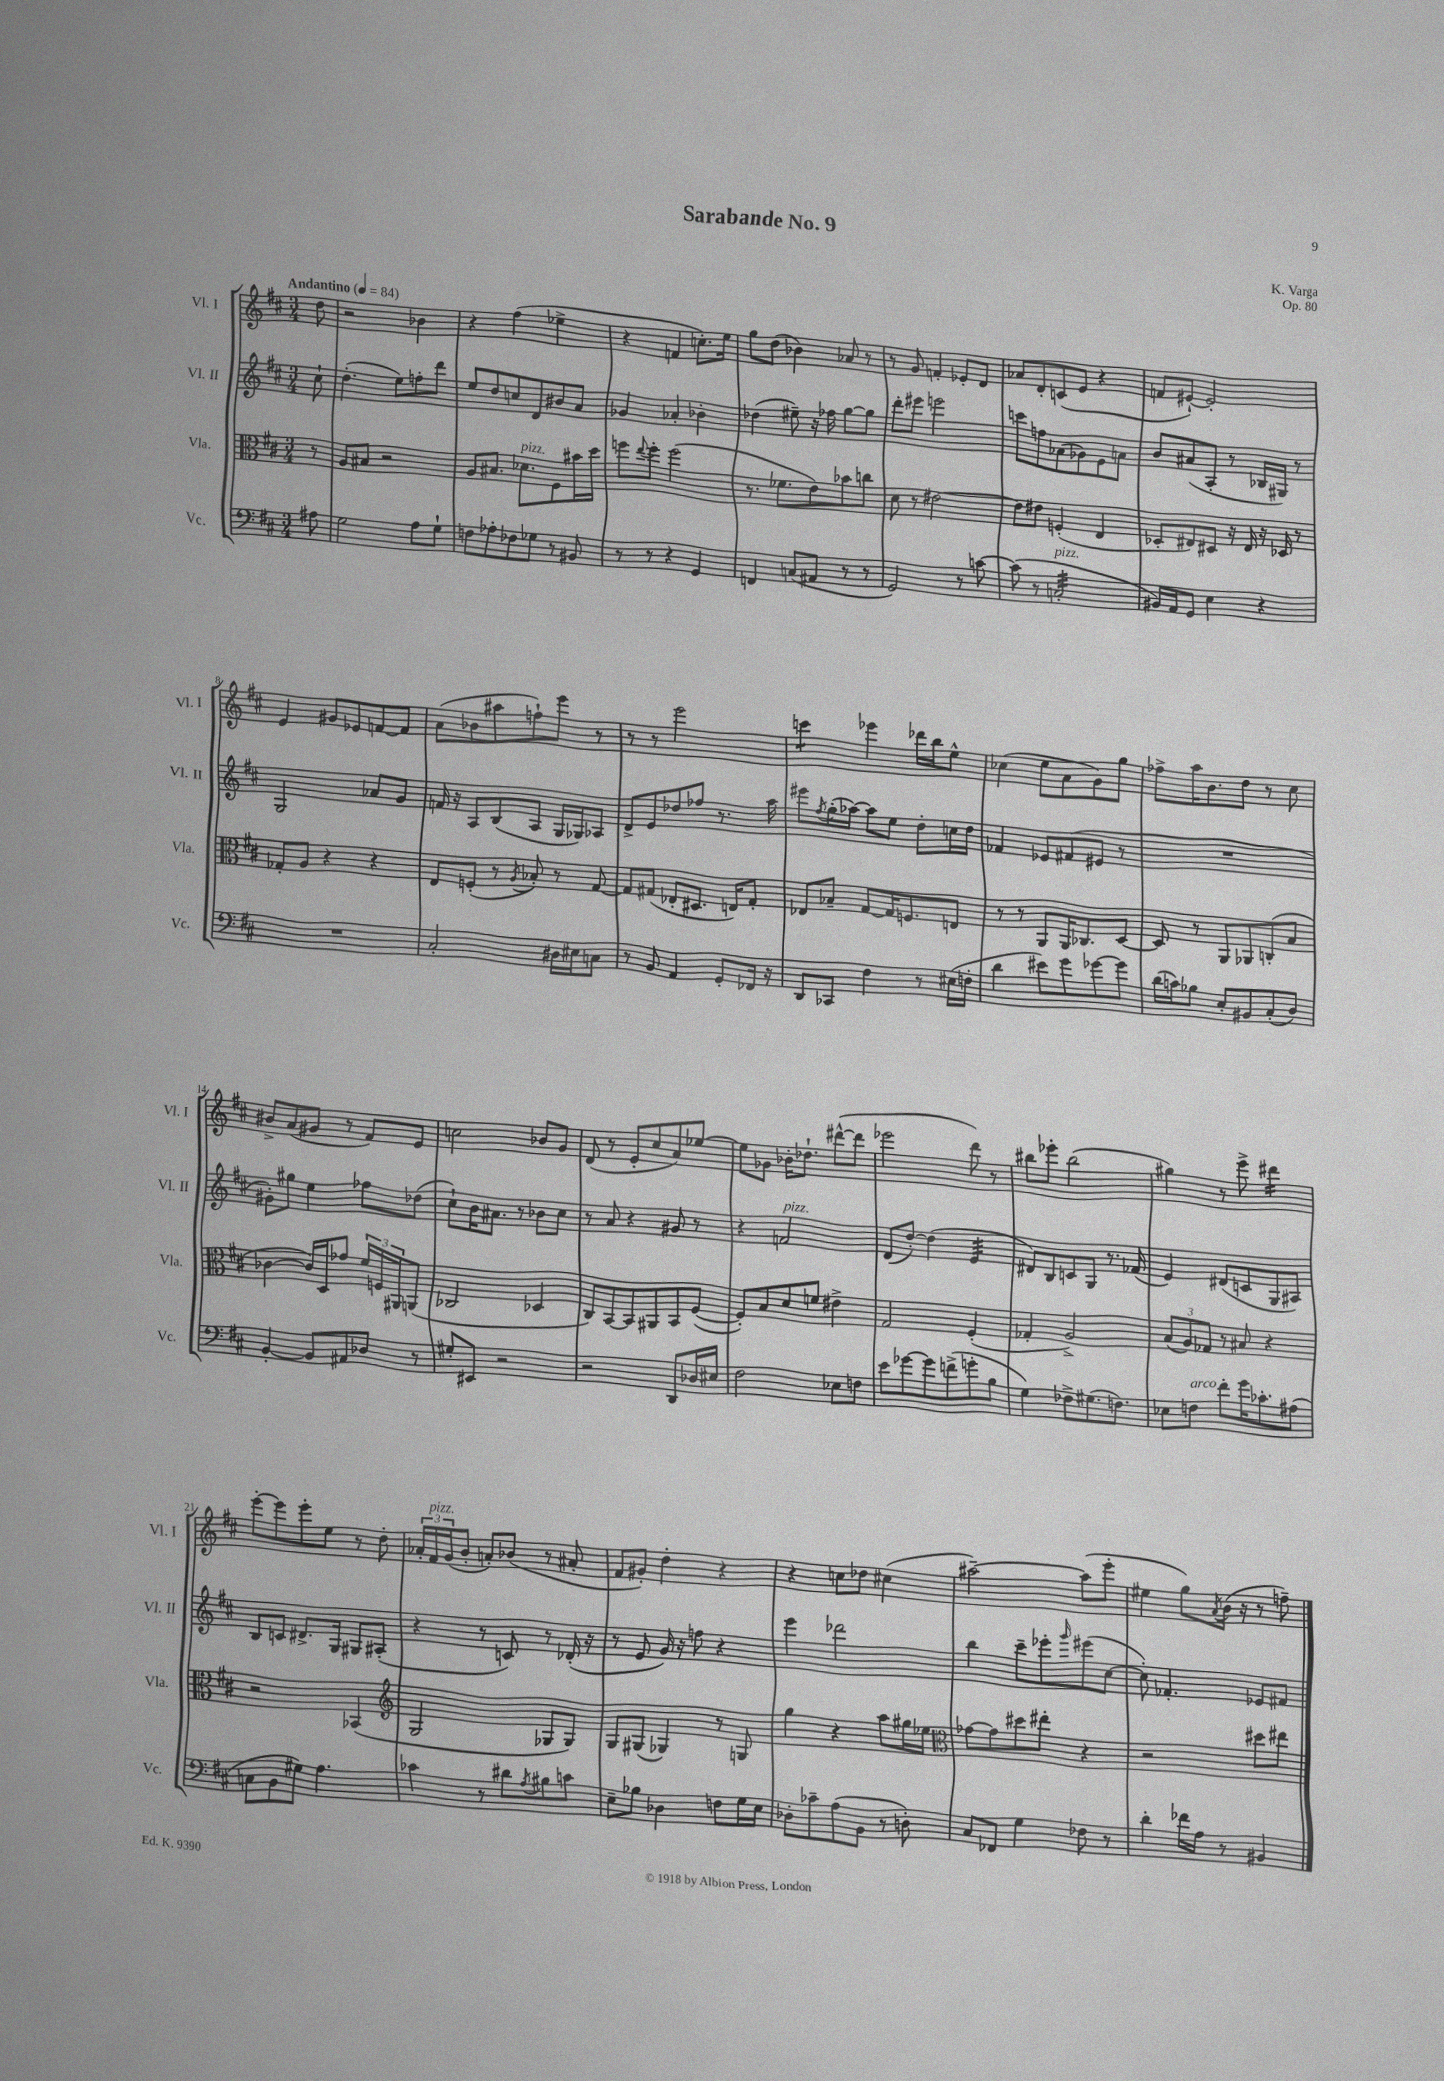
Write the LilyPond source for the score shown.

\header { title = "Sarabande No. 9" composer = "K. Varga" opus = "Op. 80" }
<<
\new StaffGroup <<
\new Staff = "s0" \with { instrumentName = "Vl. I" shortInstrumentName = "Vl. I" } {
    \clef treble \key d \major \numericTimeSignature \time 3/4 \partial 8 \tempo "Andantino" 4 = 84
    d''8 |
    r2 bes'4 |
    r4 fis''4( ees''4-> |
    r4 f'4 c''8.-.) e''16 |
    g''8 d''8( bes'4) aes'8 r8 |
    r8 g'8 f'4-. ees'8-. d'8 |
    aes'8 d'8-. c'8( e'8 r4 |
    f'8 eis'8~-!) eis'2-. |
    e'4 gis'8 ees'8 f'8~ f'8 |
    a'8( bes'8 ais''8 f''8-!) e'''8 r8 |
    r8 r8 e'''2 |
    c'''4:8 ees'''4 des'''16 b''16 e''8-^ |
    ces''4( e''8 a'8 g'8) g''8 |
    fes''8-> a''16 b'8. d''8 r8 cis''8 |
    bis'8-> a'8( gis'8 r8 fis'8) e'8 |
    c''2 bes'8 g'8 |
    d'8( r8 e'8-. cis''8 a'8) ees''8~ |
    ees''8 ges'8 bes'16-. des''8.-! dis'''8~-^( dis'''8 |
    ees'''2 d'''8) r8 |
    bis''8 ees'''8-. bis''2( |
    gis''4) r8 e'''8-> dis'''4:16 |
    e'''8~-. e'''8 e'''8-. e''8 r8 d''8-. |
    \tuplet 3/2 { aes'16-. fis'16^\markup { \italic "pizz." } g'16( } b'8-. a'8-.) bes'8( r8 ais'8-. |
    fis'8 gis'8-.) d''4-. r4 |
    r4 c''8 des''8 cis''4( |
    ais''2~--) ais''8( e'''8-. |
    eis''4 g''8) \acciaccatura { a'8 } b'16( r16 r8 f''8--) \bar "|." |
}
\new Staff = "s1" \with { instrumentName = "Vl. II" shortInstrumentName = "Vl. II" } {
    \clef treble \key d \major \numericTimeSignature \time 3/4 \partial 8
    cis''8-! |
    d''4.-.( e''8) f''8-. d'''8 |
    e''8 d''8 c''8 d'8 bis'8 a'8 |
    ges'4 aes'4-. bes'4-. |
    des''4( eis''8--) r16 fes''16 g''8~ g''8 |
    d'''8-. eis'''8 e'''2 |
    c'''8 f''8 aes'8( ges'8) e'8 a'8 |
    b'8 ais'8( a8-. r8 bes16 gis16) r8 |
    g2 aes'8 g'8 |
    f'16 r16 a8 b8( a8 g16 ges16) aes8 |
    d'8-> e'8 des''8 fes''8 r8. a''16 |
    eis'''8 \acciaccatura { fis''8 } g''16-.( aes''16~) aes''8 e''8 d''8-. c''16 d''16 |
    fes'4 ees'8 fis'8( eis'8 r8 |
    R2. |
    gis'8-.) gis''8 e''4 fes''8 des''8( |
    cis''8-!) b'16 ais'8. r8 bes'8 cis''8 |
    r8 a'8 r4 gis'8 r8 |
    r4 f'2^\markup { \italic "pizz." } |
    d'8( d''8~-.) d''4( e'4:32 |
    dis'8) b8 c'8 g8 r8. fes'16( |
    e'4) dis'8( c'8 g8 ais8) |
    b8 c'8 dis'8.-> g16 gis8 ais8-.( |
    r4 r8 c'8) r8 des'16-.( r16 |
    r8 e'8 g'16) r16 f''8 r4 |
    e'''4 des'''2 |
    b''4 cis'''8-- ees'''8-. \grace { g'''16 } eis'''8( cis''8~ |
    cis''8-.) fes'4.-. ees'8 fis'8 \bar "|." |
}
\new Staff = "s2" \with { instrumentName = "Vla." shortInstrumentName = "Vla." } {
    \clef alto \key d \major \numericTimeSignature \time 3/4 \partial 8
    r8 |
    a8 bis8 r2 |
    a8 bis8. des'8.^\markup { \italic "pizz." } fis8 bis'16 d''16 |
    f''8 \appoggiatura { e''8 } f''8-. f''2( |
    r8. fes'8. e'8) bes'8 c''8 |
    d'8 r8 eis'2~ |
    eis'8 eis'8 f4-.( e4 |
    des8-. eis8) dis8 r16 eis16 r16 des16 r8 |
    ges8-. a8 r4 r4 |
    e8 f8-.( r8 \acciaccatura { a8 } bes8-.) r8 g8~ |
    g8 gis8( ees8-. dis8. e16) gis8-. |
    ees8 bes8-- g8~ g16 f8. e8 |
    r8 r8 a,8 a,16 ces8. d8~ |
    d8 r8 a,8 aes,8 c8-.( b8 |
    ces'4~ ces'16) d16 ges'8 \tuplet 3/2 { fis'16 f16 ais,16 } a,8( |
    ces2 des4 |
    cis8) b,8~ b,8 ais,8 b,8 fis8~( |
    fis8-.) b8 d'8 f'8 eis'4-> |
    g2 fis4-.( |
    ges4-. a2->) |
    \tuplet 3/2 { b8( a8) ges8 } r8 bis8 r4 |
    r2 bes,4( |
    \clef treble g2 ges8 ges8) |
    g8 gis8( ges4) r8 g8 |
    g''4 r4 a''8 gis''16 ees''16 |
    \clef alto ges'8~ ges'8 dis''8 eis''8-. r4 |
    r2 dis''8 eis''8 \bar "|." |
}
\new Staff = "s3" \with { instrumentName = "Vc." shortInstrumentName = "Vc." } {
    \clef bass \key d \major \numericTimeSignature \time 3/4 \partial 8
    ais8 |
    g2 a8 g8-! |
    f8 aes8-. fes8 ges8 r8 bis,8 |
    r8 r8 r4 g,4 |
    f,4 c8( ais,8 r8 r8 |
    g,2) r8 c'8~ |
    c'8( r8 c2:32-.^\markup { \italic "pizz." } |
    bis,16) a,16 g,8 e4 r4 |
    R2. |
    cis2-. dis16 eis16 c8 |
    r8 b,8 a,4 g,8-. fes,16 r16 |
    d,8 ces,8 fis4 r8 eis16( f16-. |
    d'4 eis'8) g'8 ges'8~ ges'8 |
    d'16( c'16) bes8 e8-. bis,8 cis8-.( d8) |
    b,4~-. b,8 ais,8 des8 r8 |
    gis8-. eis,8 r2 |
    r2 d,8 des16 eis16 |
    fis2 ees8 f8 |
    e'8 ges'8~ ges'8 f'8->( g'8-. b8 |
    g4) fes8-> gis8.( f8.) |
    ees8 f8^\markup { \italic "arco" } fis'8-. g'16 ces'8.-. ais8( |
    c8 b,8 gis8) a4. |
    ces'4 r8 dis'8 \acciaccatura { a8 } bis8 c'8 |
    e8-- bes8 des4 f8 g16 e16 |
    des8-. ces'8-- a8( b,8 r8 d8-.) |
    cis8 fes,8 g4 fes8 r8 |
    d'4-. fes'16 a16 r8 bis,4 \bar "|." |
}
>>
>>
